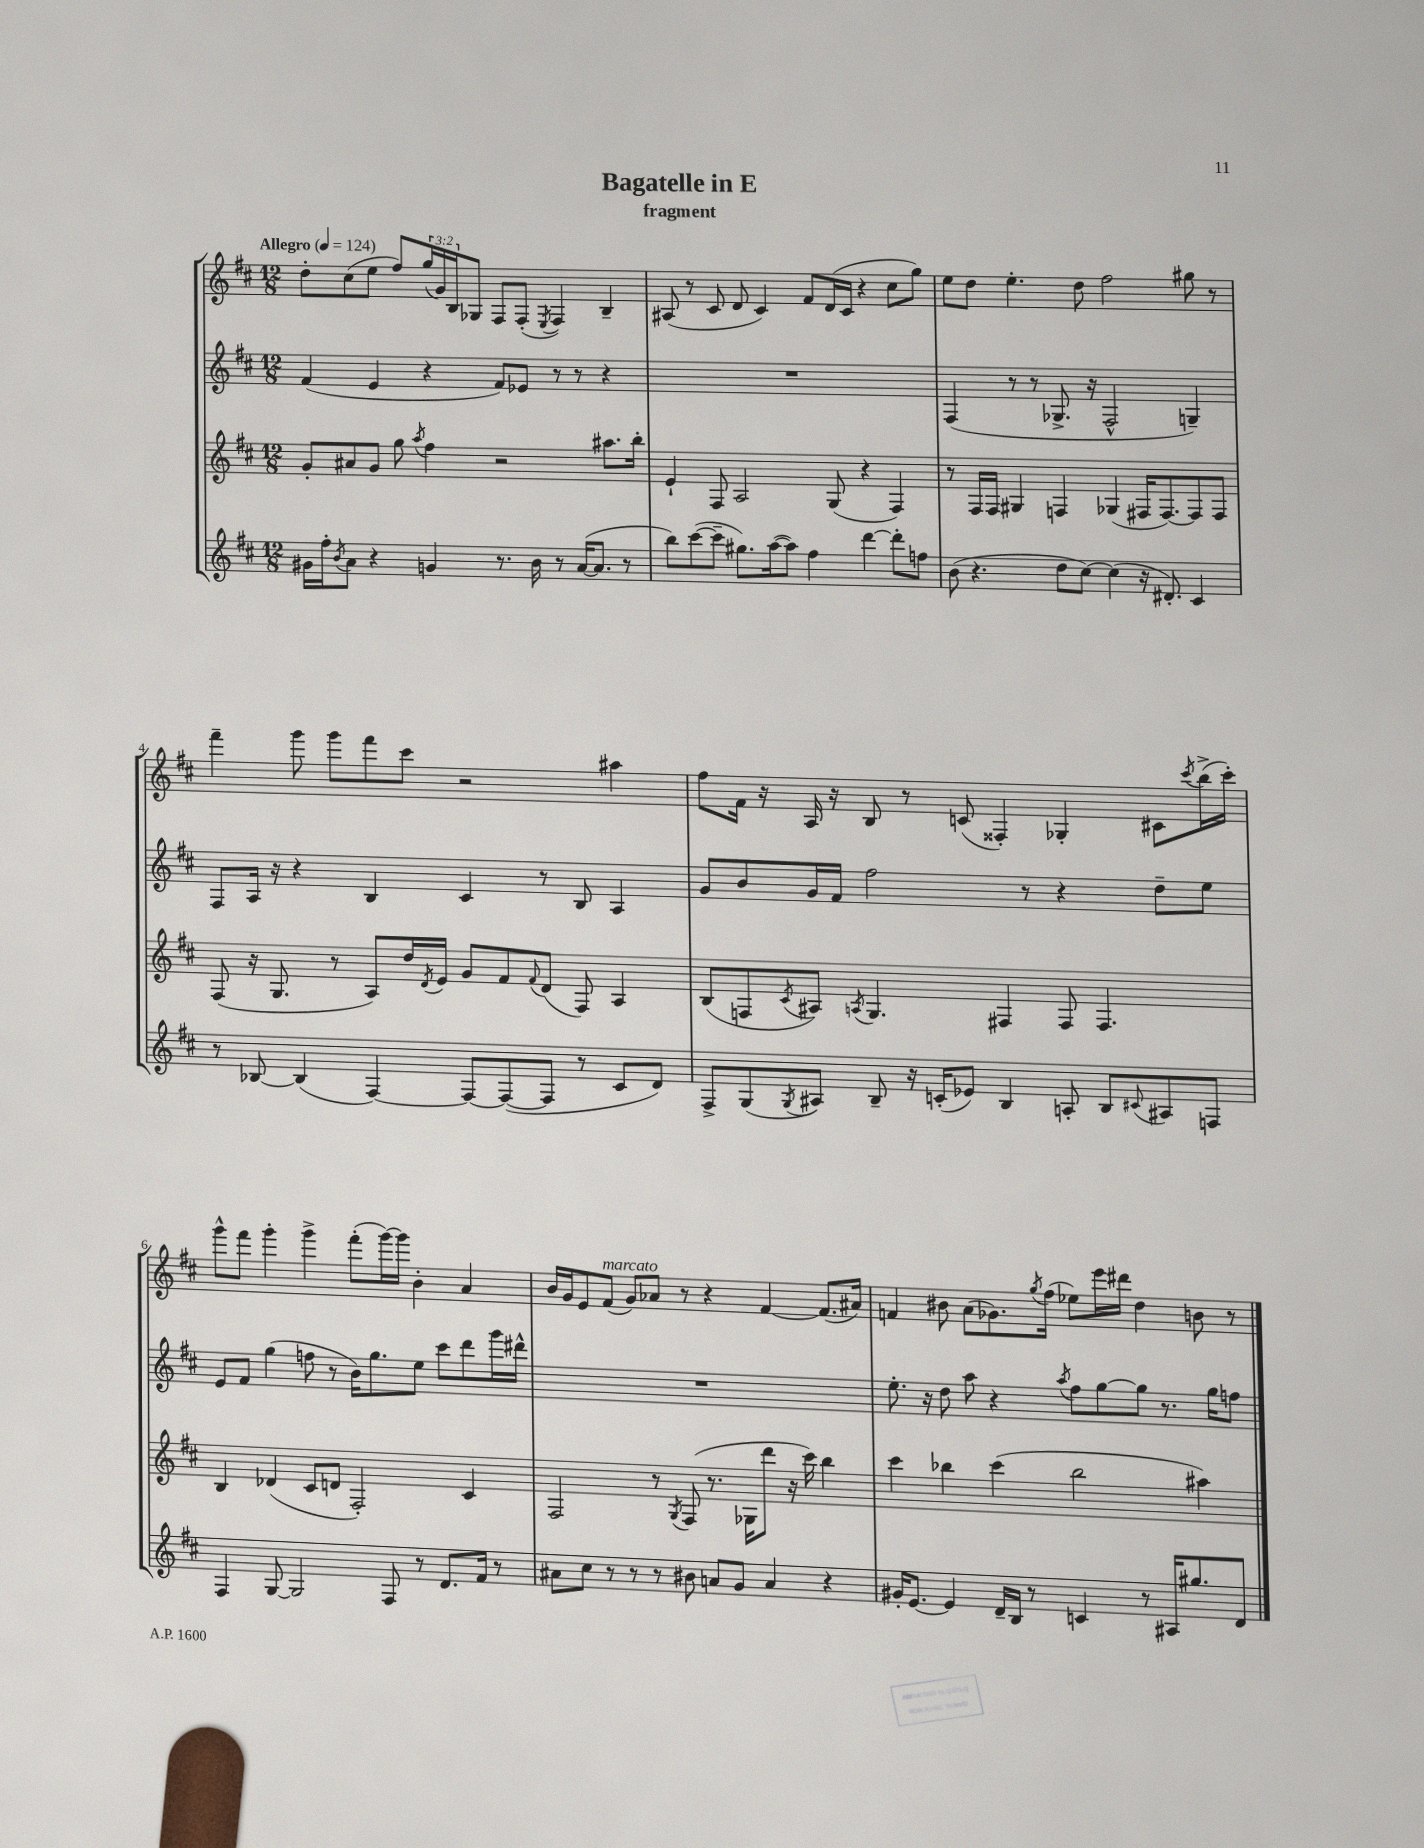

**kern	**kern	**kern	**kern
*staff4	*staff3	*staff2	*staff1
*clefG2	*clefG2	*clefG2	*clefG2
*k[f#c#]	*k[f#c#]	*k[f#c#]	*k[f#c#]
*M12/8	*M12/8	*M12/8	*M12/8
*MM124	*MM124	*MM124	*MM124
16g#	8g'	(4f#	8dd'
16ff#'	.	.	.
8qb	.	.	.
8a	8a#	.	(8cc#
4r	8g	4e	8ee
.	8gg	.	8ff#)
.	8qaa	.	.
4g	4ff#	4r	(24gg
.	.	.	24g)
.	.	.	24B
.	.	.	8G-
8.r	2r	8f#)	8F#
.	.	8e-	(8F#'
16b	.	.	.
.	.	.	8qE
8r	.	8r	4F#)
([16a	.	8r	.
8.a]	.	.	.
.	8.aa#	4r	4B~
8r	.	.	.
.	16bb'	.	.
=	=	=	=
8bb)	4e`	1.r	(8A#
([8ccc#	.	.	8r
8ccc#~]	8F#	.	8c#
8.gg#)	2A	.	8d
.	.	.	4c#)
([16aa	.	.	.
8aa])	.	.	.
4ff#	.	.	8f#
.	(8G	.	(16d
.	.	.	16c#
[4ddd	4r	.	4r
8ddd']	4F#)	.	8cc#
8ff	.	.	8gg)
=	=	=	=
(8b	8r	(4F#	8ee
4.r	16F#	.	8dd
.	16F#	.	.
.	4G#	8r	4.ee'
.	.	8r	.
8dd	4F	8.G-^	.
[8cc#)	.	.	8dd
.	.	16r	.
(4cc#]	(4G-	2F#^^	2ff#
16r	16F#	.	.
8.d#')	[8.F#)	.	.
4c#	8F#]	4G~)	8gg#
.	8F#	.	8r
=	=	=	=
8r	(8F#	8F#	4fff#~
[8B-	16r	16A	.
.	8.G	16r	.
(4B-]	.	4r	8ggg
.	8r	.	8ggg
[4F#)	8A)	4B	8fff#
.	16dd	.	8ccc#
.	8qd	.	.
.	16e	.	.
8F#_	8g	4c#	2r
(8F#_	8f#	.	.
.	8qqf#	.	.
8F#]	(8d	8r	.
8r	8F#)	8B	.
8c#	4A	4A	4aa#
8d)	.	.	.
=	=	=	=
8F#^	(8B	8g	8ff#
(8G	8F	8b	16f#
.	.	.	16r
8qG	8qc#	.	.
8A#)	8A#)	16g	16A
.	.	16f#	16r
.	8qA	.	.
8B~	4.G	2ff#	8B
16r	.	.	8r
(16c'	.	.	.
8e-)	.	.	(8c
4B	4F#	.	4F##')
.	.	8r	.
8A'	8F#	4r	4G-'
8B	4.F#	.	.
8qqc#	.	.	.
8A#	.	8dd~	8c#
.	.	.	8qccc#
8F	.	8ee	(16bb^
.	.	.	16ccc#')
=	=	=	=
4F#	4B	8e	8ggg^^
.	.	8f#	8fff#
[8G	(4d-	(4gg	4ggg'
2G]	.	.	.
.	8c#	8ff	4ggg^
.	8d	8r	.
.	2F#')	16b)	(8fff#'
.	.	8.gg	.
8F#	.	.	[16ggg)
.	.	.	16ggg]
8r	.	8ee	4b'
8.d	.	8ccc#	.
.	4c#	8ddd	4a
16f#	.	.	.
8r	.	16ggg	.
.	.	16ddd#^^	.
=	=	=	=
8a#	2F#	1.r	16b
.	.	.	16g
8cc#	.	.	8e
8r	.	.	(8f#
8r	.	.	8g)
8r	8r	.	8a-
.	8qG	.	.
8b#	(8F#	.	8r
8a	8.r	.	4r
8g	.	.	.
.	16G-	.	.
4a	8ddd	.	[4f#
.	16r	.	.
.	16ccc#)	.	.
4r	4bb	.	(8.f#]
.	.	.	16a#)
=	=	=	=
16g#'	4ccc#	8.ee'	4f
[8.e	.	.	.
.	.	16r	.
4e]	4bb-	8dd	8b#
.	.	8aa	(8a
16d~	(4ccc#	4r	8.g-)
16B	.	.	.
8r	.	.	.
.	.	.	8qgg
.	.	.	(16ff#
.	.	8qaa	.
4c	2bb-	8ff#	8ee-)
.	.	[8gg	16eee
.	.	.	16ddd#
8r	.	8gg]	4dd
16A#	.	8.r	.
8.gg#	.	.	.
.	4aa#)	.	8b
.	.	16gg	.
8d	.	8ff	8r
==	==	==	==
*-	*-	*-	*-
